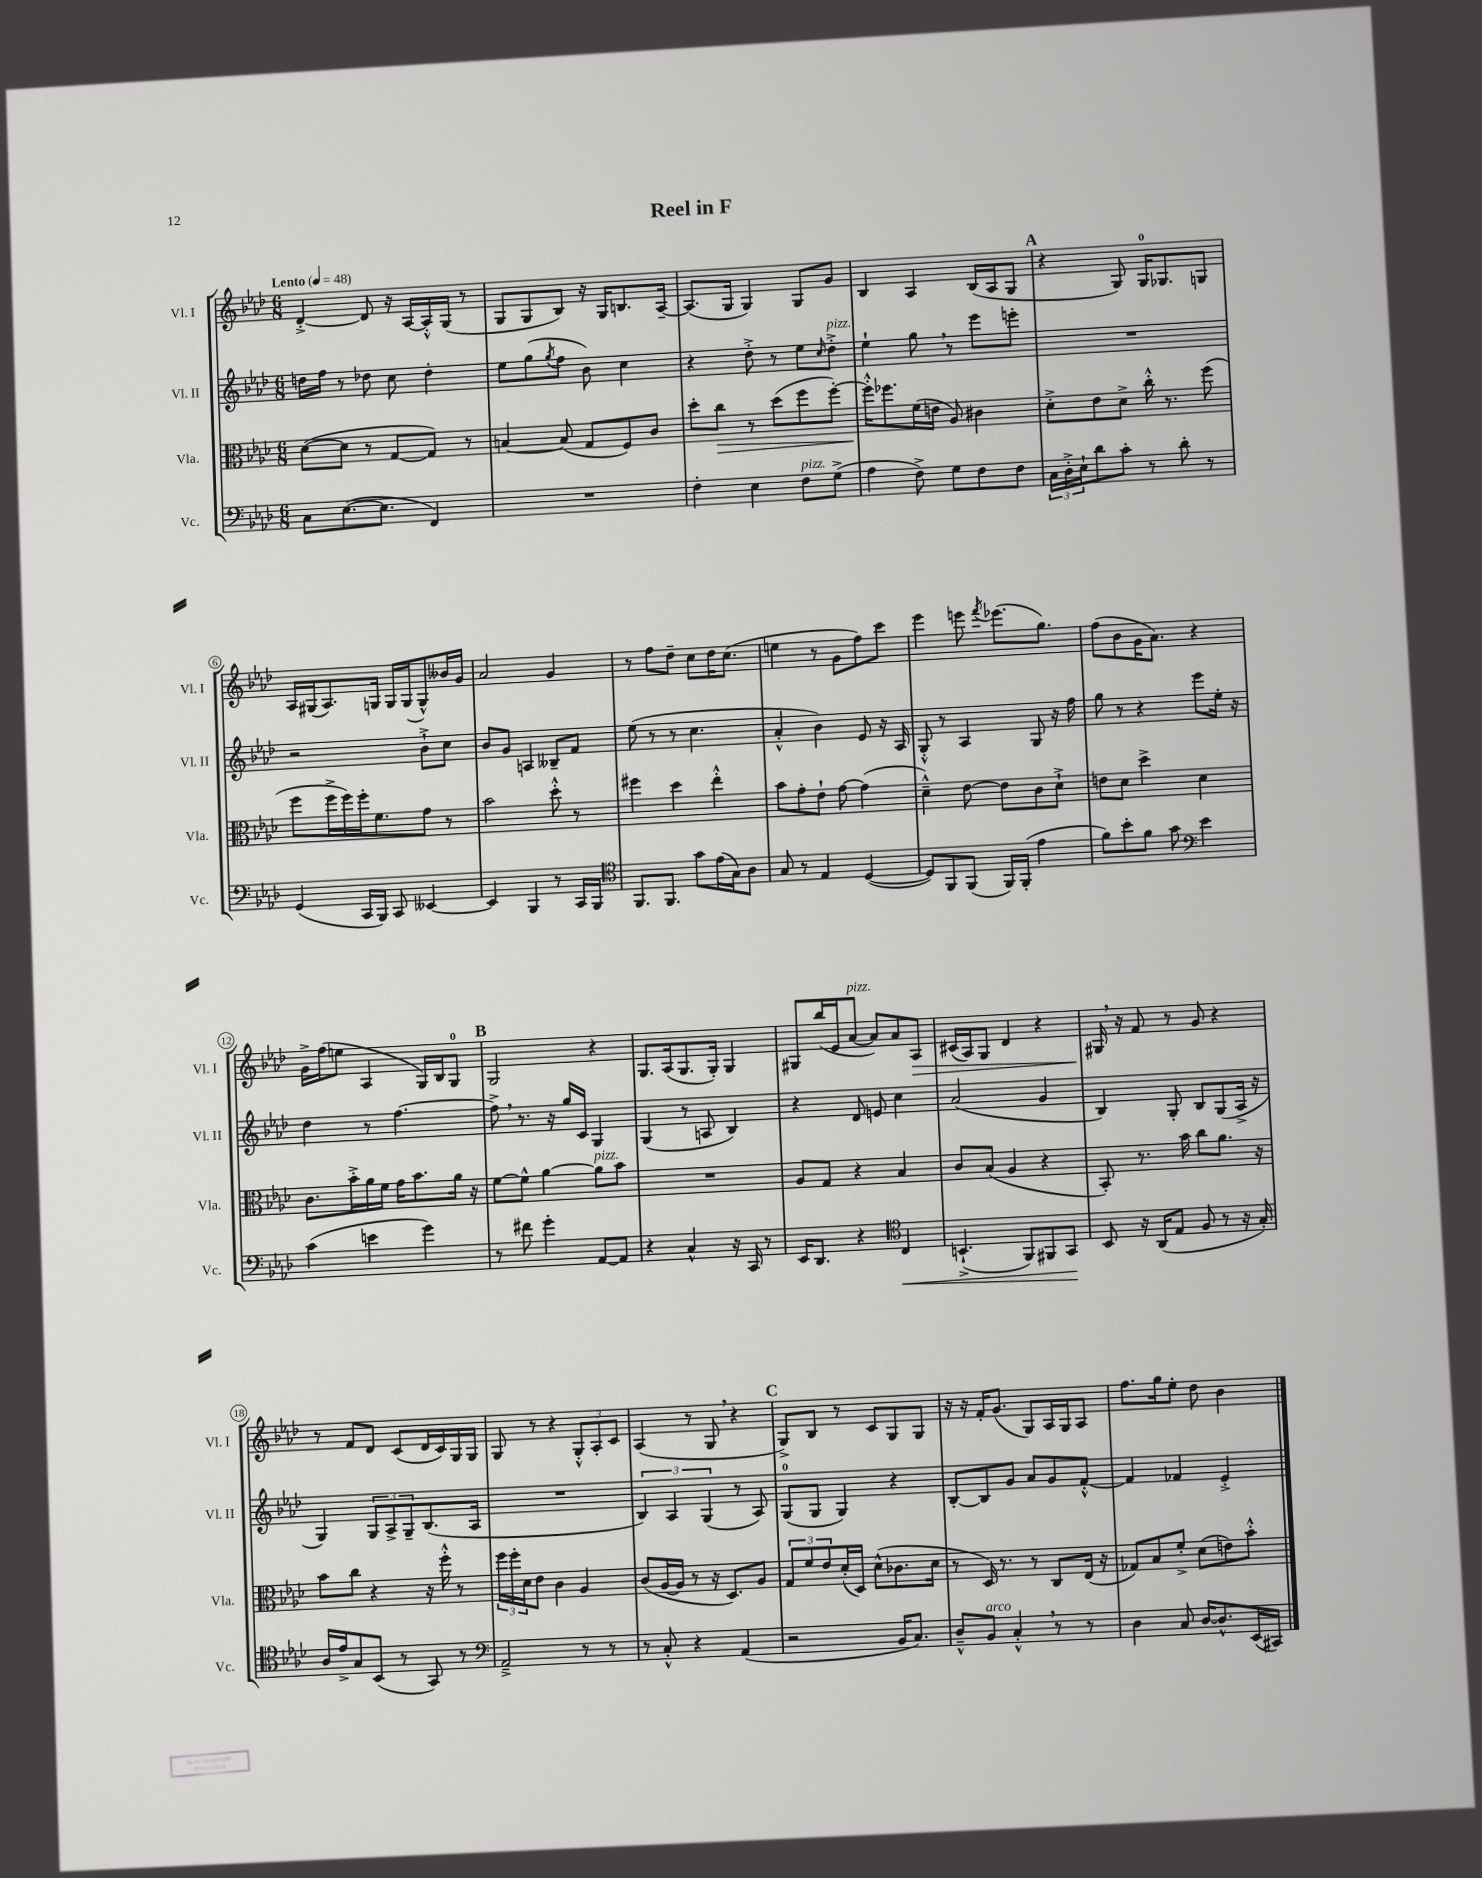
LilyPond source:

\header { title = "Reel in F" }
<<
\new StaffGroup <<
\new Staff = "s0" \with { instrumentName = "Vl. I" shortInstrumentName = "Vl. I" } {
    \clef treble \key aes \major \numericTimeSignature \time 6/8 \tempo "Lento" 4 = 48
    des'4~-.-> des'8 r16 aes16~ aes16-.-^ g16( r8 |
    g8 g8 bes8) r16 g16 b8. aes16~-- |
    aes8.( g16 g4) g8 g'8 |
    bes4 aes4 bes16( aes16 g8 |
    \mark \markup { \bold "A" } r4 g8) g16-0 ges8. g8 |
    aes16 gis16( aes8.) g16 g16 g16( g8-^) beses'16 g'16 |
    aes'2 g'4 |
    r8 f''8 des''8-- c''8 des''16 c''8.( |
    e''4 r8 g'8 f''8) c'''8 |
    ees'''4 e'''8 \acciaccatura { f'''8 } ees'''8.( g''8.) |
    f''8( bes'8 g'16 aes'8.) r4 |
    g'16-> f''16( e''8 aes4 g16) bes16 g8-0 |
    \mark \markup { \bold "B" } g2 r4 |
    g8. aes16( g8. g16-.) g4 |
    gis8 bes''16( ees'16 aes'8~^\markup { \italic "pizz." } aes'8) aes'8 aes8\> |
    cis'16( aes16) g8 des'4 r4 |
    gis16\! \breathe r16 f'8 r8 g'8 r4 |
    r8 f'8 des'8 c'8( des'16 c'16) g16 g16 |
    g8 r8 r4 \tuplet 3/2 { g8-.-^ aes8-. c'8 } |
    aes4( r8 g8 \breathe r4 |
    \mark \markup { \bold "C" } g8->) bes8 r8 c'8 g8 g8 |
    r16 r16 f'16-. g'8.( g8) aes16 g16 aes8 |
    f''8. g''16 ees''8-. des''8 bes'4 \bar "|." |
}
\new Staff = "s1" \with { instrumentName = "Vl. II" shortInstrumentName = "Vl. II" } {
    \clef treble \key aes \major \numericTimeSignature \time 6/8
    d''16 f''16 r8 des''8 c''8 des''4-. |
    ees''8 g''8( \acciaccatura { g''8 } f''8 bes'8) c''4 |
    r4 des''8-.-> r8 ees''8 \grace { c''16 } des''8-.->^\markup { \italic "pizz." } |
    ees''4-! g''8 \breathe r8 ees'''8 e'''8-. |
    \mark \markup { \bold "A" } R2. |
    r2 bes'8-!-> c''8 |
    bes'8 g'8 a4 beses8-- f'8 |
    ees''8( r8 r8 c''4. |
    aes'4-.-^ bes'4) ees'8 r16 aes16 |
    g8-.-^ r8 aes4 g8 r16 f''16 |
    g''8 r8 r4 ees'''8 ees''16-. r16 |
    des''4 r8 f''4.~ |
    \mark \markup { \bold "B" } f''8-> \breathe r8. r16 g''16 c'16 g4 |
    g4( r8 a8 bes4) |
    r4 des'8 e'8 c''4 |
    aes'2( g'4 |
    bes4) g8-. bes8 g8( aes16-> r16 |
    g4) \tuplet 3/2 { g8 aes8-> g8-- } bes8.( aes16 |
    R2. |
    \tuplet 3/2 { bes4) aes4 g4( } r8 aes8) |
    \mark \markup { \bold "C" } g8-0( g8 g4) r4 |
    bes8~-. bes8 g'8 aes'8 g'8 f'8~-.-^ |
    f'4 fes'4 ees'4-.-> \bar "|." |
}
\new Staff = "s2" \with { instrumentName = "Vla." shortInstrumentName = "Vla." } {
    \clef alto \key aes \major \numericTimeSignature \time 6/8
    des'8~( des'8 r8 g8~ g8) r8 |
    b4~ b8( g8 f8) c'8 |
    des''8-. c''8\> r8 des''8( f''8 f''8~-.) |
    f''16-.-^\! fes''8. f'16( e'16 aes8) cis'4 |
    \mark \markup { \bold "A" } des'8-.-> ees'8 des'8-> c''16-.-^ r8. f''8( |
    f''8 f''16-> f''16) f''16-. f'8. g'8 r8 |
    bes'2 des''8-.-^ r8 |
    fis''4 des''4 ees''4-.-^ |
    bes'8 g'8-. ees'8-! g'8~ g'4( |
    des'4---^) ees'8~ ees'8 c'8 des'8-!-> |
    e'8 des'8 des''4-> des'4 |
    c'8. bes'16-.-> aes'16 f'16 g'16 bes'8. aes'16 r16 |
    \mark \markup { \bold "B" } f'8~ f'8-^ aes'4~ aes'8^\markup { \italic "pizz." } bes'8 |
    R2. |
    aes8 g8 r4 bes4 |
    c'8 bes8( aes4 r4 |
    bes,8-.) r8. bes'16 c''8 aes'8. r16 |
    bes'8 c''8 r4 r16 f''16-.-^ r8 |
    \tuplet 3/2 { f''16 f''16-. des'16 } ees'8 c'4 aes4 |
    c'8( aes16~ aes16 r8 r16 des8.) aes8 |
    \mark \markup { \bold "C" } \tuplet 3/2 { g8 f'8 ees'8 } des'16-.( des16) des'8-^( ces'8. des'16 |
    r8 des16) r8. r8 c8 ees16( r16 |
    ges8) bes8 f'8-.-> des'8( e'8) bes'8-.-^ \bar "|." |
}
\new Staff = "s3" \with { instrumentName = "Vc." shortInstrumentName = "Vc." } {
    \clef bass \key aes \major \numericTimeSignature \time 6/8
    c8 ees8.~( ees8. f,4) |
    R2. |
    f4-. ees4 f8^\markup { \italic "pizz." } g8->( |
    aes4 f8->) g8 f8 f8 |
    \mark \markup { \bold "A" } \tuplet 3/2 { c16 des16-.-> ees16-! } des'8 c'8-. r8 des'8-. r8 |
    g,4( c,16 bes,,16) c,8 eeses,4~ |
    eeses,4 bes,,4 r8 c,16 bes,,16 |
    \clef tenor f,8. f,8. g'8 ees'16( g16) aes8 |
    g8 r8 ees4 des4~( |
    des8) f,8 f,8( f,16) f,16-.( ees'4 |
    f'8) bes'8-. f'8 g'8 \clef bass ees'4 |
    c'4( e'4 g'4) |
    \mark \markup { \bold "B" } r8 fis'8 g'4-. aes,8~ aes,8 |
    r4 c4-^ r16 c,16 r8 |
    ees,16 des,8. r4 \clef tenor c4\< |
    b,4.-!->( f,8) fis,8 g,8\! |
    bes,8 r16 aes,16( ees8 f8 r8 r16 g16-.) |
    aes16 ees'16-> g8 bes,8( r8 g,8) r8 |
    \clef bass aes,2---> r8 r8 |
    r8 c8-.-^ r4 aes,4( |
    \mark \markup { \bold "C" } r2 bes,16 c8.) |
    des8---^ bes,8^\markup { \italic "arco" } c4-.-^ \breathe r8 r8 |
    des4 c8 des16~ des8.-^ ees,16( cis,16) \bar "|." |
}
>>
>>
\layout { \context { \Score \override BarNumber.stencil = #(make-stencil-circler 0.1 0.3 ly:text-interface::print) } }
